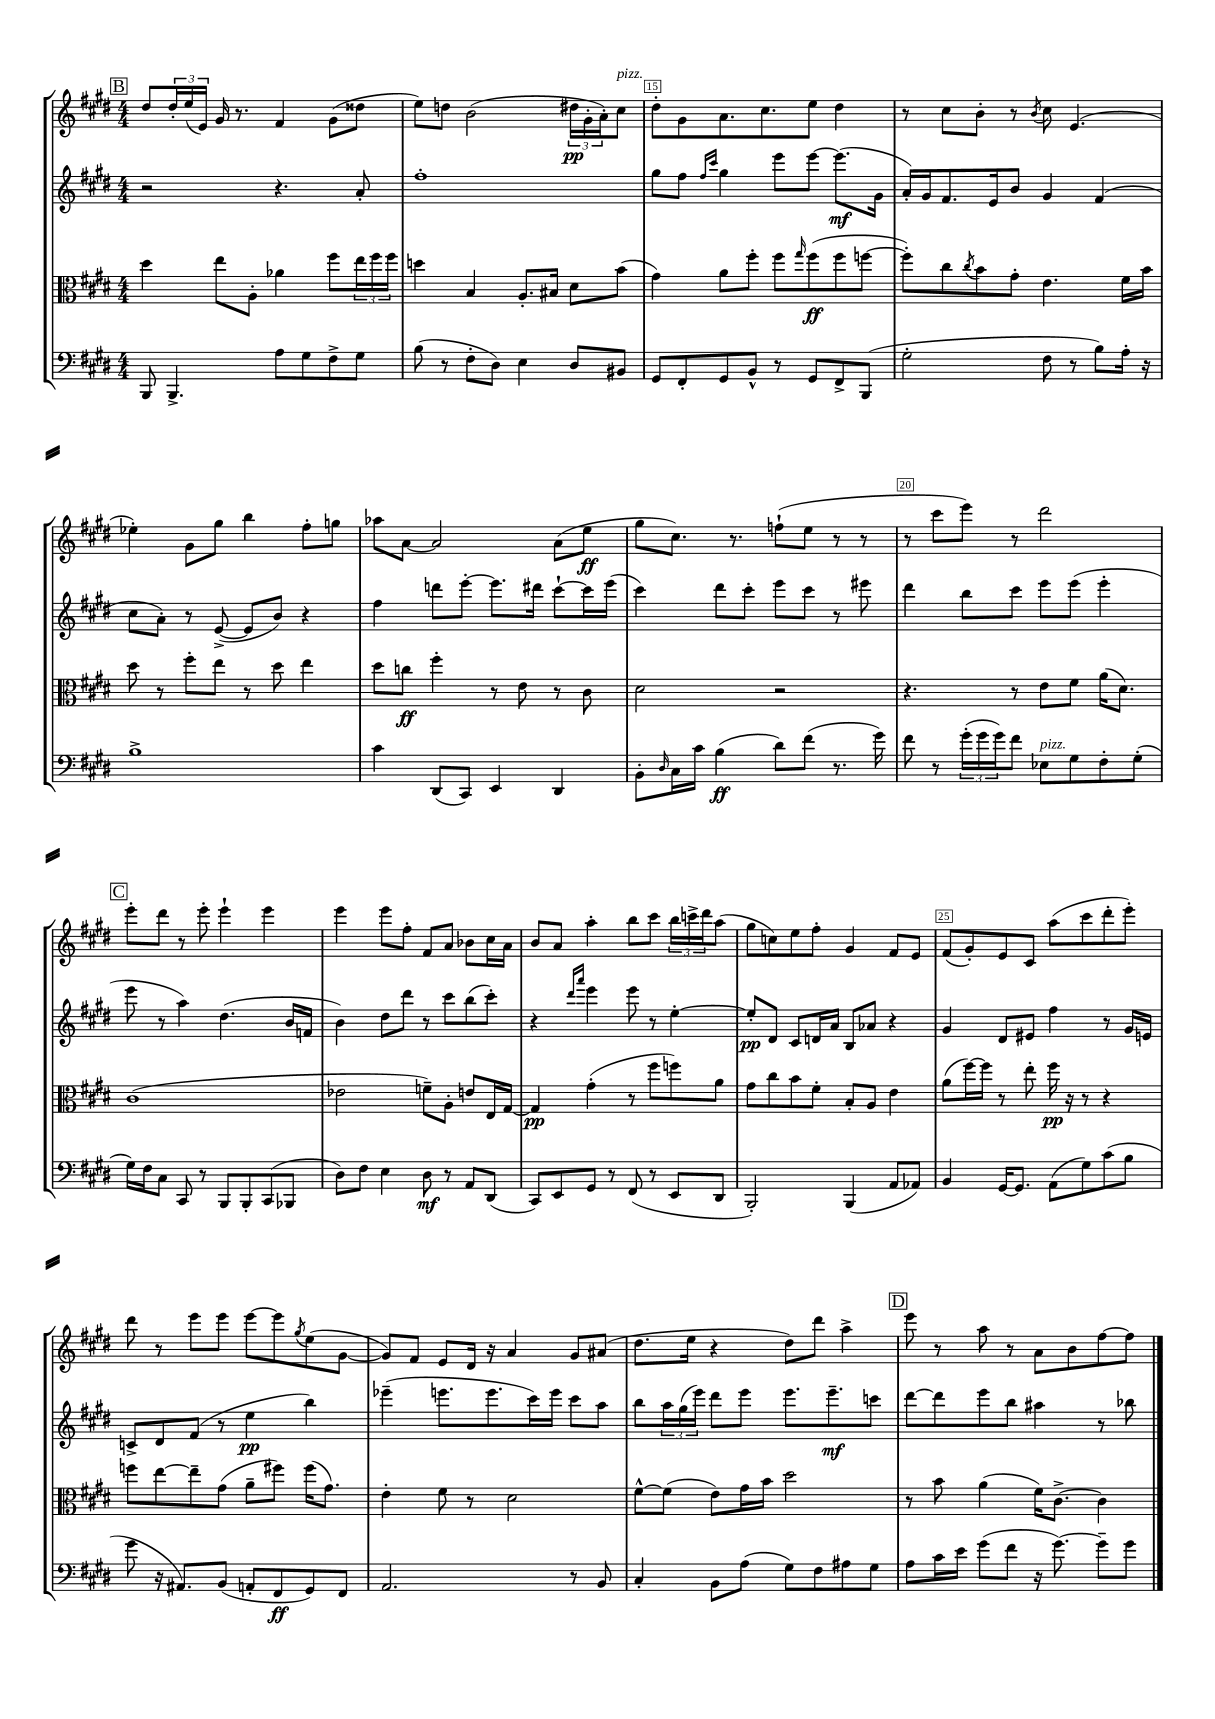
<<
\new StaffGroup <<
\new Staff = "s0" {
    \clef treble \key e \major \numericTimeSignature \time 4/4
    \mark \markup { \box "B" } dis''8 \tuplet 3/2 { dis''16-. e''16( e'16) } gis'16 r8. fis'4 gis'8( disis''8 |
    e''8) d''8 b'2( \tuplet 3/2 { dis''16\pp gis'16-. a'16-.) } cis''8^\markup { \italic "pizz." } |
    dis''8-. gis'8 a'8. cis''8. e''8 dis''4 |
    r8 cis''8 b'8-. r8 \acciaccatura { b'8 } cis''8 e'4.( |
    ees''4-.) gis'8 gis''8 b''4 fis''8-. g''8 |
    aes''8 a'8~ a'2 a'8( e''8\ff |
    gis''8 cis''8.) r8. f''8-!( e''8 r8 r8 |
    r8 cis'''8 e'''8) r8 dis'''2 |
    \mark \markup { \box "C" } e'''8-. dis'''8 r8 e'''8-. e'''4-! e'''4 |
    e'''4 e'''8 fis''8-. fis'8 a'8 bes'8 cis''16 a'16 |
    b'8 a'8 a''4-. b''8 cis'''8 \tuplet 3/2 { b''16 c'''16-> dis'''16 } a''8( |
    gis''8 c''8) e''8 fis''8-. gis'4 fis'8 e'8 |
    fis'8( gis'8-.) e'8 cis'8 a''8( cis'''8 dis'''8-. e'''8-.) |
    dis'''8 r8 e'''8 e'''8 e'''8~ e'''8 \acciaccatura { gis''8 } e''8( gis'8~ |
    gis'8) fis'8 e'8 dis'16 r16 a'4 gis'8 ais'8( |
    dis''8. e''16 r4 dis''8) dis'''8 a''4-> |
    \mark \markup { \box "D" } e'''8 r8 a''8 r8 a'8 b'8 fis''8~ fis''8 \bar "|." |
}
\new Staff = "s1" {
    \clef treble \key e \major \numericTimeSignature \time 4/4
    \mark \markup { \box "B" } r2 r4. a'8-. |
    fis''1-. |
    gis''8 fis''8 \grace { fis''16 cis'''16 } gis''4 e'''8 e'''8~ e'''8.\mf( gis'16 |
    a'16-.) gis'16 fis'8. e'16 b'8 gis'4 fis'4( |
    cis''8 a'8-.) r8 e'8~->( e'8 b'8) r4 |
    fis''4 d'''8 e'''8~-. e'''8. dis'''16 cis'''8~-! cis'''16 e'''16( |
    cis'''4) dis'''8 cis'''8-. e'''8 cis'''8 r8 eis'''8 |
    dis'''4 b''8 cis'''8 e'''8 e'''8( e'''4-. |
    \mark \markup { \box "C" } e'''8 r8 a''4) dis''4.( b'16 f'16 |
    b'4) dis''8 dis'''8 r8 cis'''8 b''8( cis'''8-.) |
    r4 \grace { dis'''16 a'''16 } e'''4 e'''8 r8 e''4~-. |
    e''8-.\pp dis'8 cis'8 d'16 a'16 b8 aes'8 r4 |
    gis'4 dis'8 eis'8 fis''4 r8 gis'16 e'16 |
    c'8-> dis'8 fis'8( r8 e''4\pp b''4) |
    ees'''4--( e'''8. e'''8. cis'''16) e'''16 cis'''8 a''8 |
    b''8 \tuplet 3/2 { a''16 gis''16( e'''16) } dis'''8 e'''8 e'''8. e'''8.--\mf c'''8 |
    \mark \markup { \box "D" } dis'''8~ dis'''8 e'''8 b''8 ais''4 r8 bes''8 \bar "|." |
}
\new Staff = "s2" {
    \clef alto \key e \major \numericTimeSignature \time 4/4
    \mark \markup { \box "B" } dis''4 e''8 a8-. aes'4 fis''8 \tuplet 3/2 { e''16 fis''16 fis''16 } |
    d''4 b4 a8.-. bis16 dis'8 b'8( |
    gis'4) a'8 fis''8-. fis''8 \grace { gis''16 } fis''8\ff( fis''8 f''8~ |
    f''8-.) cis''8 \acciaccatura { cis''8 } b'8 gis'8-. e'4. fis'16 b'16 |
    dis''8 r8 fis''8-. e''8 r8 dis''8 e''4 |
    dis''8 c''8\ff fis''4-. r8 e'8 r8 cis'8 |
    dis'2 r2 |
    r4. r8 e'8 fis'8 a'16( dis'8.) |
    \mark \markup { \box "C" } cis'1( |
    ees'2 f'8--) a8-. e'8 e16 gis16~ |
    gis4\pp gis'4-.( r8 fis''8 f''8) a'8 |
    gis'8 cis''8 b'8 fis'8-. b8-. a8 e'4 |
    a'8( fis''16~) fis''16 r8 e''8-. fis''16\pp r16 r8 r4 |
    f''8 e''8~ e''8-- gis'8( a'8-- fis''8) fis''16( gis'8.) |
    e'4-. fis'8 r8 dis'2 |
    fis'8~-^ fis'8( e'8) gis'16 b'16 dis''2 |
    \mark \markup { \box "D" } r8 b'8 a'4( fis'16) cis'8.~-> cis'4 \bar "|." |
}
\new Staff = "s3" {
    \clef bass \key e \major \numericTimeSignature \time 4/4
    \mark \markup { \box "B" } b,,8 b,,4.-> a8 gis8 fis8-> gis8 |
    b8( r8 fis8-. dis8) e4 dis8 bis,8 |
    gis,8 fis,8-. gis,8 b,8-^ r8 gis,8 fis,8-> b,,8( |
    gis2-. fis8 r8 b8) a16-. r16 |
    b1-> |
    cis'4 dis,8( cis,8) e,4 dis,4 |
    b,8-. \grace { dis16 } cis16 cis'16 b4\ff( dis'8) fis'8( r8. gis'16) |
    fis'8 r8 \tuplet 3/2 { gis'16-.( gis'16 gis'16) } fis'8 ees8^\markup { \italic "pizz." } gis8 fis8-. gis8-.( |
    \mark \markup { \box "C" } gis16) fis16 cis8 cis,8 r8 b,,8 b,,8-. cis,8( bes,,8 |
    dis8) fis8 e4 dis8\mf r8 a,8 dis,8( |
    cis,8) e,8 gis,8 r8 fis,8( r8 e,8 dis,8 |
    b,,2-.) b,,4( a,8 aes,8) |
    b,4 gis,16~ gis,8. a,8( gis8) cis'8( b8 |
    gis'8 r16 ais,8.) b,8( a,8-. fis,8\ff gis,8) fis,8 |
    a,2. r8 b,8 |
    cis4-. b,8 a8( gis8) fis8 ais8 gis8 |
    \mark \markup { \box "D" } a8 cis'16 e'16 gis'8( fis'8 r16 gis'8.~) gis'8-- gis'8 \bar "|." |
}
>>
>>
\layout { \context { \Score currentBarNumber = #13 \override BarNumber.break-visibility = ##(#f #t #t) barNumberVisibility = #(every-nth-bar-number-visible 5) \override BarNumber.stencil = #(make-stencil-boxer 0.1 0.3 ly:text-interface::print) } }
